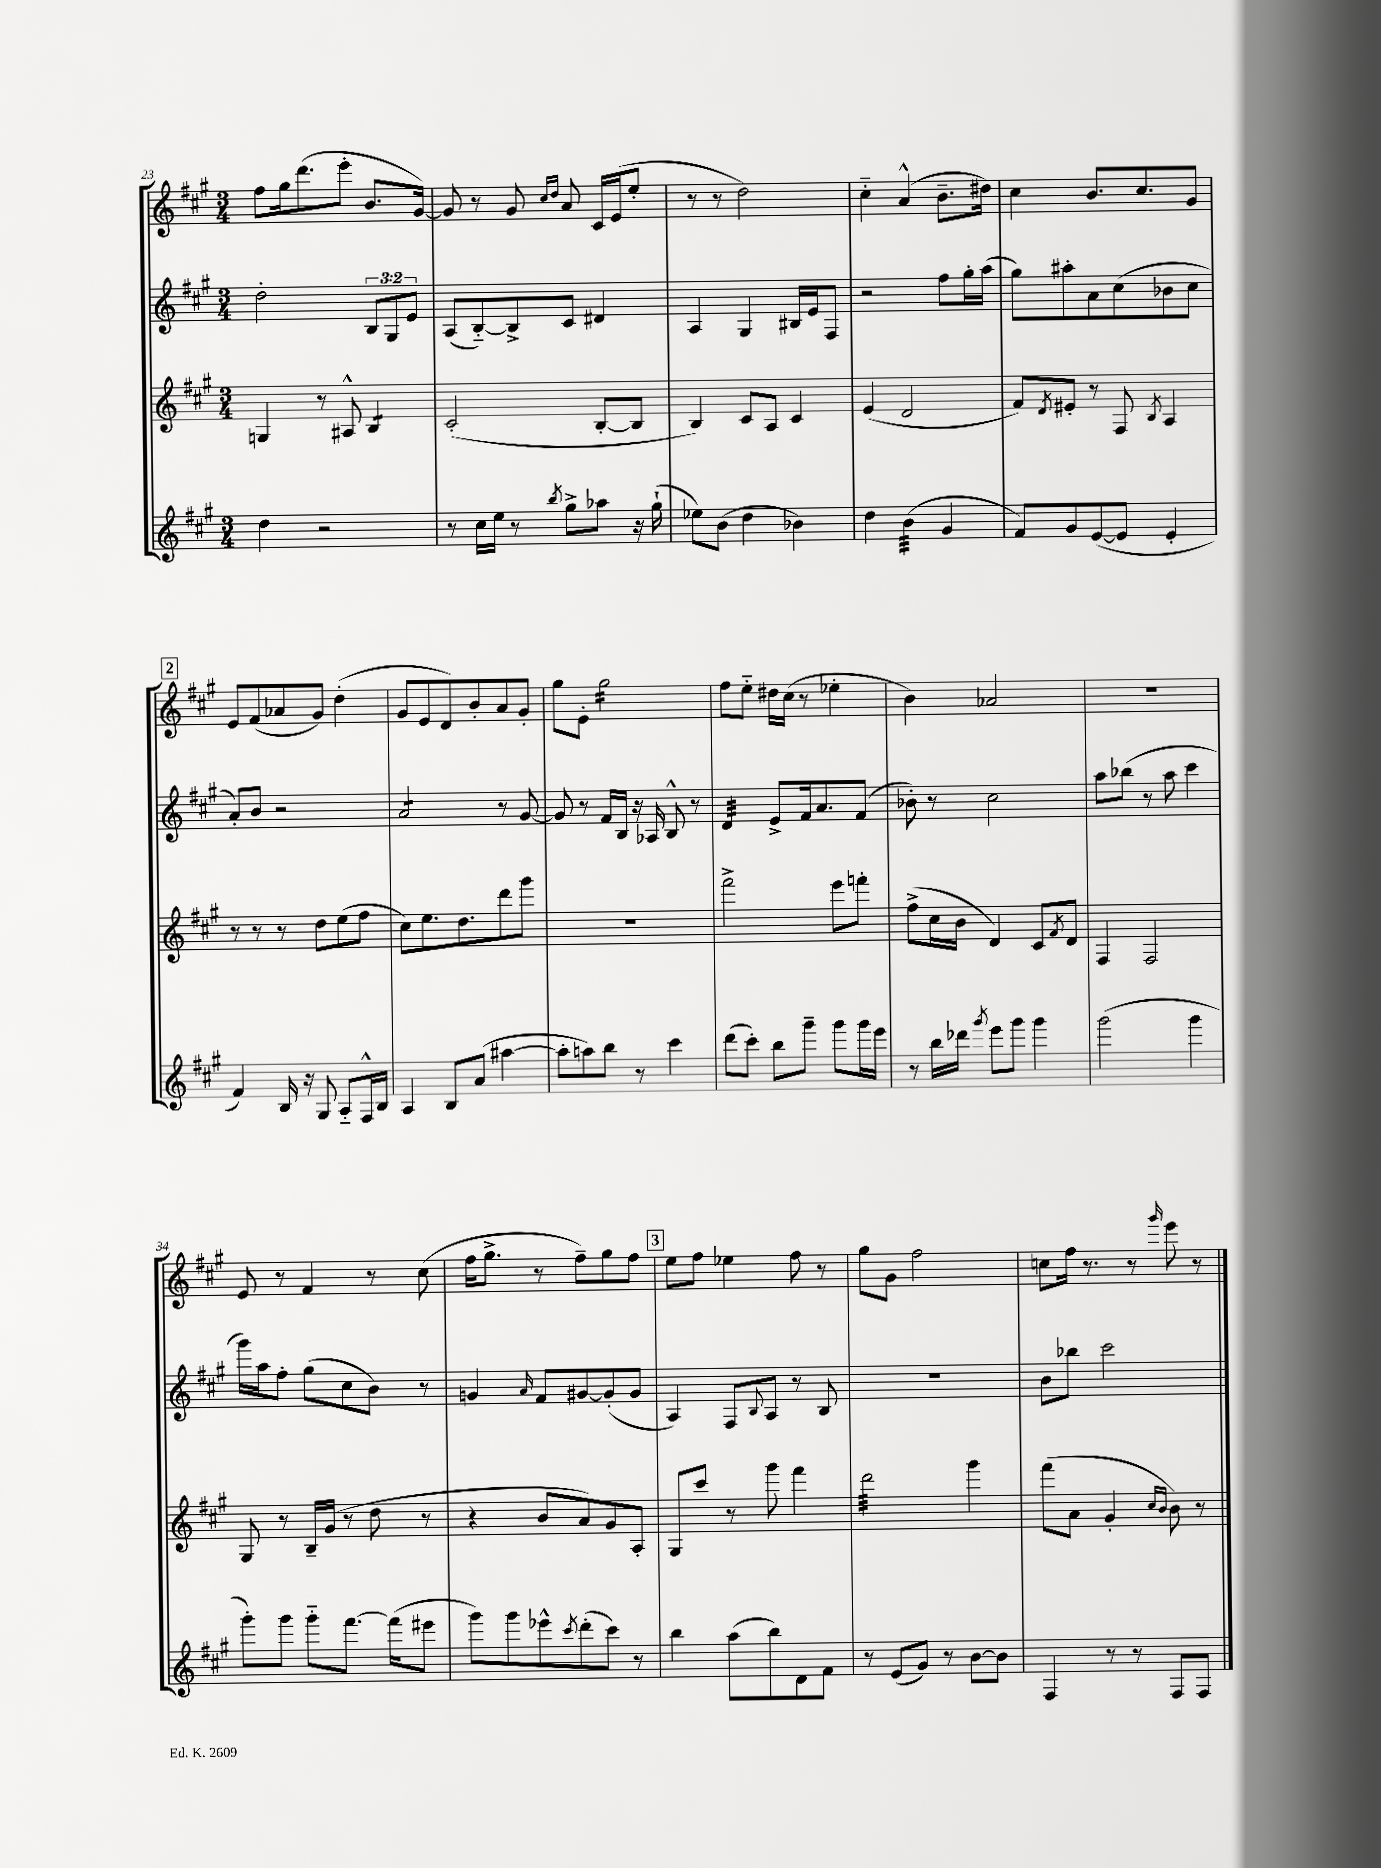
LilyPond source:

<<
\new StaffGroup <<
\new Staff = "s0" {
    \clef treble \key a \major \numericTimeSignature \time 3/4
    fis''8 gis''16 d'''8.( e'''8-. b'8. gis'16~) |
    gis'8 r8 gis'8 \grace { cis''16 d''16 } a'8 cis'16 e'16( e''8-. |
    r8 r8 d''2) |
    cis''4-_ a'4-^( b'8.-- dis''16) |
    cis''4 b'8. cis''8. gis'8 |
    \mark \markup { \box "2" } e'8 fis'8( aes'8 gis'8) d''4-.( |
    gis'8 e'8 d'8) b'8-. a'8 gis'8-. |
    gis''8 e'8-. gis''2:16 |
    fis''8 e''8-_ dis''16 cis''16( r8 ees''4-. |
    b'4) aes'2 |
    R2. |
    e'8 r8 fis'4 r8 cis''8( |
    fis''16 gis''8.-> r8 fis''8--) gis''8 fis''8 |
    \mark \markup { \box "3" } e''8 fis''8 ees''4 fis''8 r8 |
    gis''8 gis'8 fis''2 |
    c''8 fis''16 r8. r8 \grace { gis'''16 } e'''8 r8 \bar "|." |
}
\new Staff = "s1" {
    \clef treble \key a \major \numericTimeSignature \time 3/4 \override Staff.TupletNumber.text = #tuplet-number::calc-fraction-text
    d''2-. \tuplet 3/2 { b8 gis8 e'8 } |
    a8( b8~-_) b8-> cis'8 dis'4 |
    a4 gis4 bis16 e'16 fis8 |
    r2 fis''8 gis''16-. a''16( |
    gis''8) ais''8-. a'8 cis''8( bes'8 cis''8 |
    \mark \markup { \box "2" } a'8-.) b'8 r2 |
    a'2:8 r8 gis'8~ |
    gis'8 r8 fis'16 b16 r16 aes16 b8-^ r8 |
    d'4:32 e'8-> fis'16 a'8. fis'8( |
    bes'8-.) r8 cis''2 |
    a''8 bes''8( r8 a''8 cis'''4 |
    gis'''16) a''16 fis''8-. gis''8( cis''8 b'8) r8 |
    g'4 \grace { a'16 } fis'8 gis'8~ gis'8-.( gis'8 |
    \mark \markup { \box "3" } a4) fis8 \appoggiatura { b8 } a8 r8 b8 |
    R2. |
    b'8 bes''8 cis'''2 \bar "|." |
}
\new Staff = "s2" {
    \clef treble \key a \major \numericTimeSignature \time 3/4
    g4 r8 ais8-^ b4:8 |
    cis'2-.( b8~-. b8 |
    b4) cis'8 a8 cis'4 |
    e'4( d'2 |
    fis'8) \acciaccatura { d'8 } eis'8-. r8 fis8 \acciaccatura { b8 } a4 |
    \mark \markup { \box "2" } r8 r8 r8 d''8 e''8( fis''8 |
    cis''8) e''8. d''8. d'''8 gis'''8 |
    R2. |
    fis'''2-> e'''8 f'''8-. |
    fis''8->( cis''16 b'16 d'4) cis'8 \acciaccatura { fis'8 } d'8 |
    fis4 fis2 |
    gis8 r8 b16-- gis'16( r8 d''8 r8 |
    r4 b'8 a'8) gis'8 a8-. |
    \mark \markup { \box "3" } gis8 cis'''8 r8 gis'''8 fis'''4 |
    d'''2:32 gis'''4 |
    fis'''8( a'8 gis'4-. \grace { cis''16 b'16 } b'8) r8 \bar "|." |
}
\new Staff = "s3" {
    \clef treble \key a \major \numericTimeSignature \time 3/4
    d''4 r2 |
    r8 cis''16 e''16 r8 \acciaccatura { b''8 } gis''8-> aes''8 r16 gis''16-!( |
    ees''8) b'8( d''4 bes'4) |
    d''4 b'4:32( gis'4 |
    fis'8) gis'8 e'8~( e'8 e'4-. |
    \mark \markup { \box "2" } fis'4) b16 r16 gis8 a8-_ fis16-^ b16 |
    a4 b8 a'8( ais''4~ |
    ais''8-. a''8) b''8 r8 cis'''4 |
    d'''8( cis'''8-.) b''8 gis'''8-- gis'''8 gis'''16 e'''16 |
    r8 b''16 des'''16 \acciaccatura { gis'''8 } e'''8 gis'''8 gis'''4 |
    gis'''2( gis'''4 |
    gis'''8-.) gis'''8 gis'''8-_ fis'''8.~ fis'''16( eis'''8 |
    gis'''8) gis'''8 ees'''8-^ \acciaccatura { cis'''8 } d'''8-.( cis'''8) r8 |
    \mark \markup { \box "3" } b''4 a''8( b''8) d'8 fis'8 |
    r8 e'8( gis'8) r8 b'8~ b'8 |
    fis4 r8 r8 fis8 fis8 \bar "|." |
}
>>
>>
\layout { \context { \Score currentBarNumber = #23 } }
